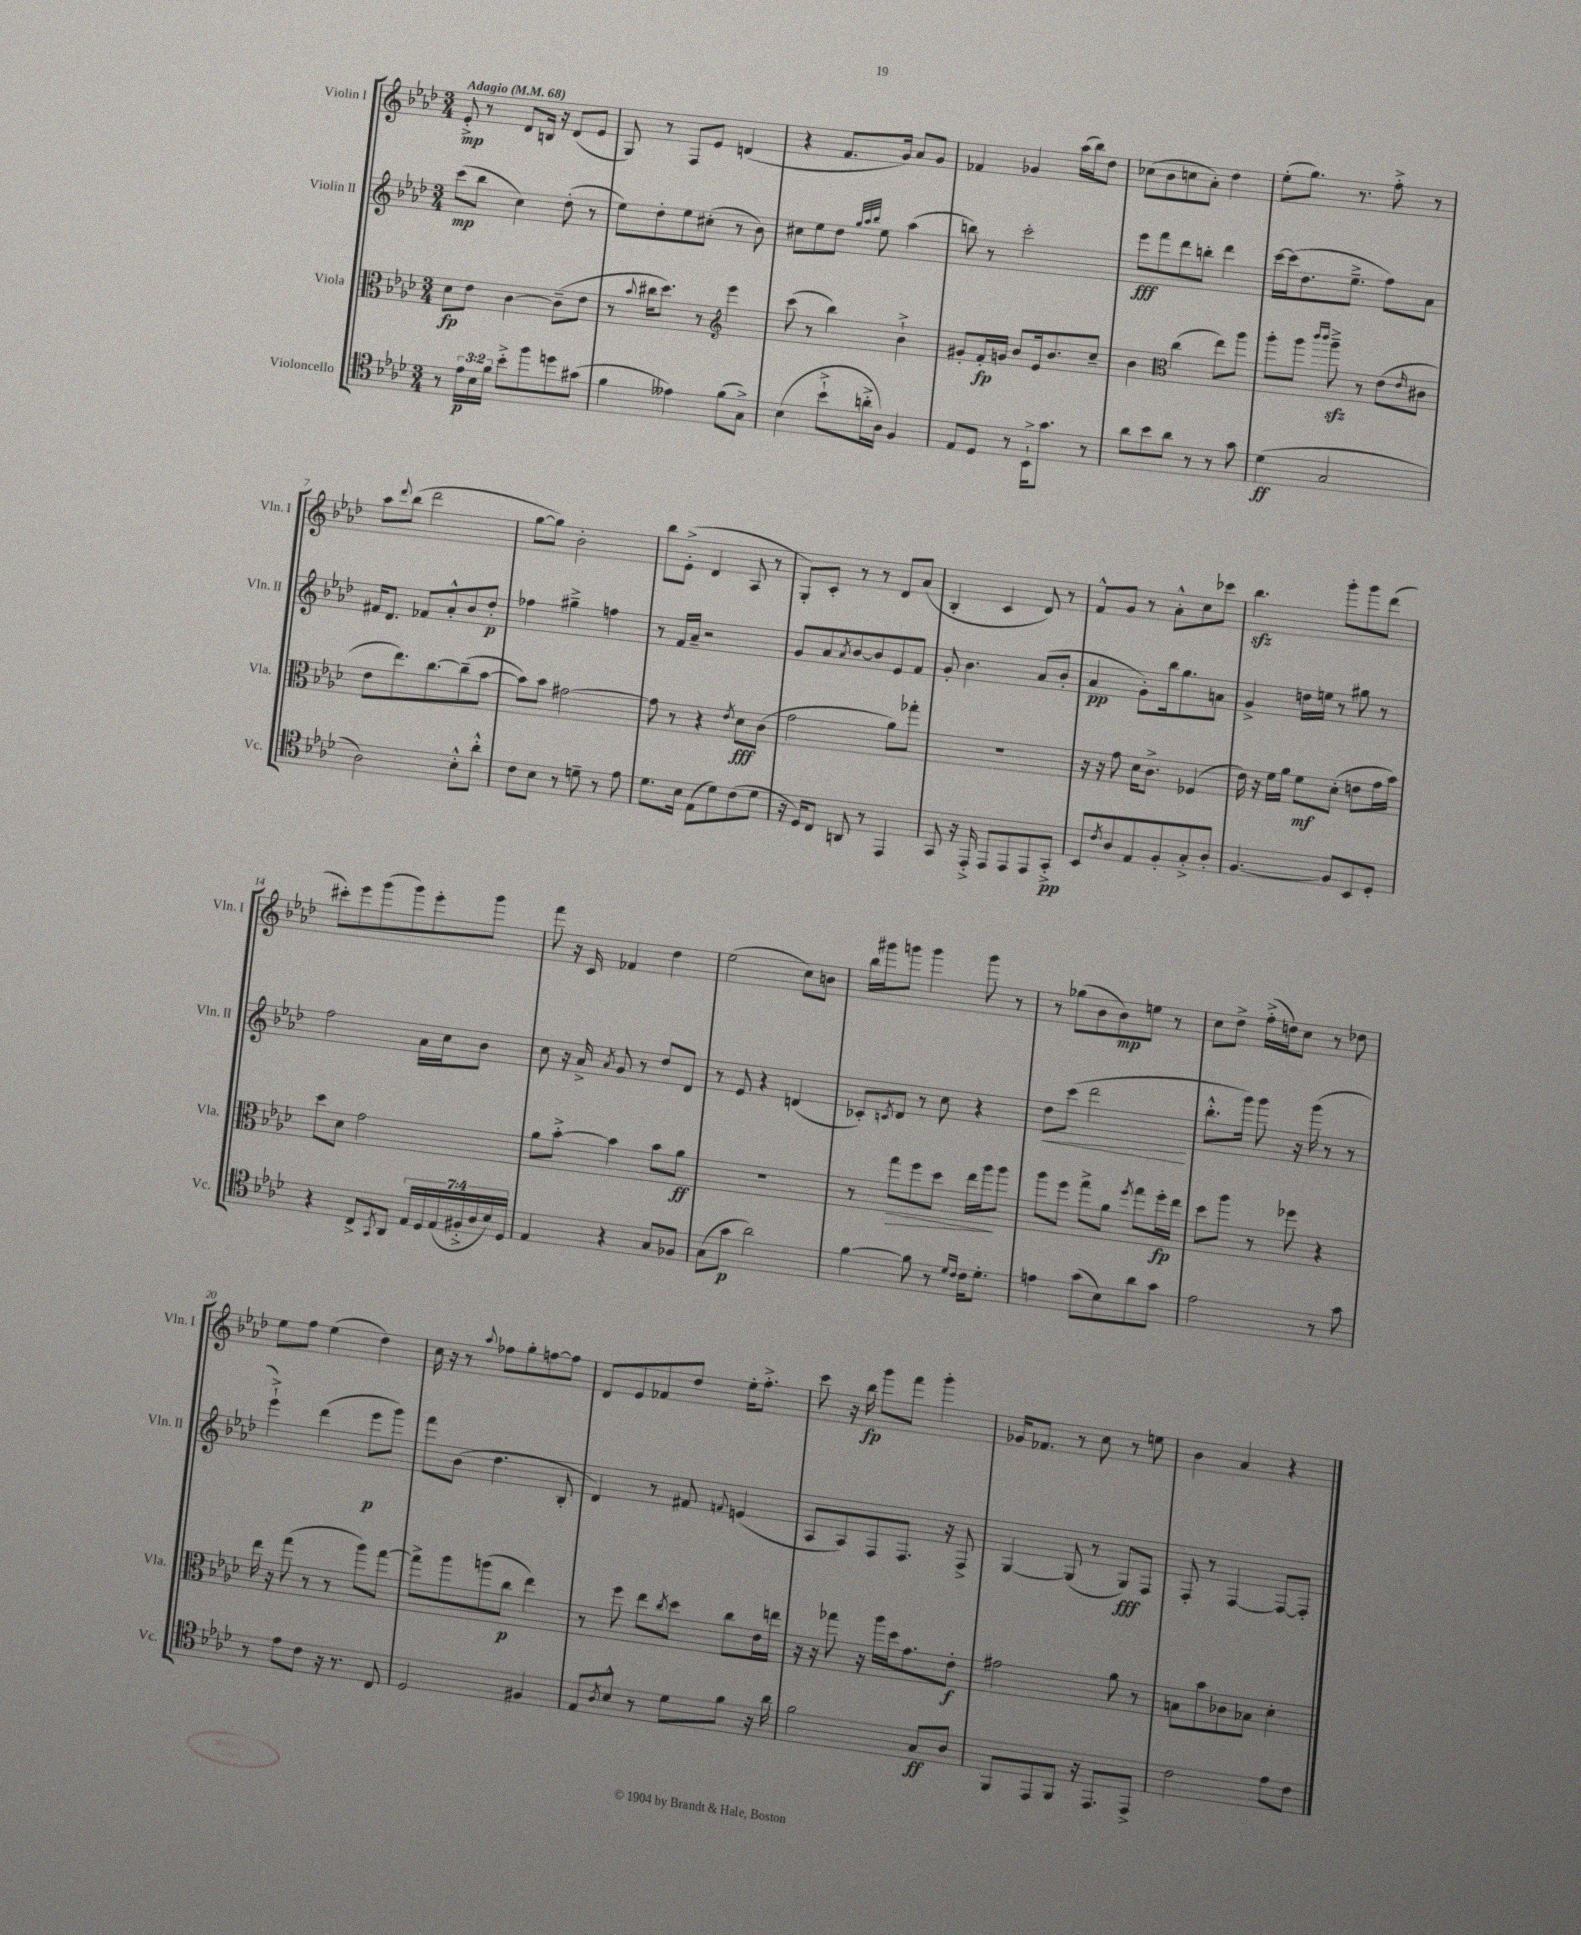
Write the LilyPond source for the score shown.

<<
\new StaffGroup <<
\new Staff = "s0" \with { instrumentName = "Violin I" shortInstrumentName = "Vln. I" } {
    \clef treble \key aes \major \numericTimeSignature \time 3/4 \tempo "Adagio" 4 = 68
    ees'8-.->\mp r8 des'8 b16 r16 des'8( ees'8 |
    g8) r8 f8 ees'8 d'4( |
    r4 f'8. g'16) aes'8 g'8 |
    fes'4 ges'4 aes''16( bes''16) des''8 |
    ces''8( bes'8 c''8 aes'8-.) des''4 |
    ees''8-.( g''8.) r8. f''8-.-> r8 |
    aes''8 \appoggiatura { des'''8 } bes''8( des'''2 |
    g''8~ g''8) bes'2-. |
    bes''8 ees'8-.->( des'4 aes8 r8 |
    g8-.) c'8-. r8 r8 des'8 aes'8( |
    bes4-. c'4 des'8) r8 |
    f'8-^ g'8 r8 aes'8-.-^ c''8 ces'''8 |
    bes''4.\sfz g'''8-. g'''8 des'''8( |
    cis'''8-.) ees'''8 g'''8( g'''8) ees'''8-. g'''8 |
    f'''8 r16 c'16 fes'4 des''4 |
    ees''2( c''8) b'8 |
    bes''16 gis'''16 g'''8 g'''4 g'''8 r8 |
    r8 ges''8( bes'8 bes'8\mp) e''8 r8 |
    c''8 des''8-> f''16-.->( d''16) c''8 r8 des''8 |
    ees''8 f''8 ees''4( des''4) |
    c''16 r16 r8 \appoggiatura { aes''8 } fes''8 g''8-. f''8~ f''8 |
    des'8 ees'8 fes'8 des''8 ees''16-. f''8.-.-> |
    c'''8 r16 bes''16\fp g'''8 f'''8 g'''4-. |
    ges'16 fes'8. r8 c''8 r8 e''8 |
    bes'4 aes'4 r4 \bar "|." |
}
\new Staff = "s1" \with { instrumentName = "Violin II" shortInstrumentName = "Vln. II" } {
    \clef treble \key aes \major \numericTimeSignature \time 3/4
    c'''8\mp( bes''8 c''4) des''8-.( r8 |
    ees''8) des''8-. ees''8 cis''8-.( r8 bes'8) |
    cis''8 ees''8 des''8 \grace { g''32 aes''32 bes''32 } ees''8 aes''4( |
    b''8) r8 c'''2-. |
    ees'''8\fff f'''8 des'''8 b''8-. des'''4 |
    c'''16~ c'''16( des''8. ees''8.---> f''8) aes'8 |
    fis'16 des'8. fes'8 aes'8-.-^ bes'8 des''8-.\p |
    fes''4 gis''4---> f''4 |
    r8 f'16 aes'16-- r2 |
    g'8 aes'8 \acciaccatura { aes'8 } bes'8~ bes'8 ees'8 f'8 |
    g'8-. bes'4. aes'8( bes'8-. |
    aes'4\pp g'8-.) bes''16 g''8. a'8 |
    g'4-> d''16 e''16 r8 gis''8 r8 |
    f''2 aes'16 c''16 bes'8 |
    c''8 r16 aes'16-> \acciaccatura { aes'8 } g'8 r8 des''8 des'8 |
    r8 ees'8 r4 d'4( |
    ces'8-.) \acciaccatura { c'8 } des'8 r8 c''8 r4 |
    des''8\< c'''8( des'''2\! |
    bes''8.-.-^ g'''16) g'''8 r16 g'''16( r8 r8 |
    ees'''4-!->) des'''4( ees'''8\p g'''8) |
    f'''8 bes'8( des''4. bes8-. |
    des'4) r8 fis'8 \appoggiatura { f'8 } e'4( |
    aes8 aes8) f8 f8. r16 f8-> |
    g4~ g8( r8 g8\fff) f8 |
    f8-. r8 f4~ f8~ f8-. \bar "|." |
}
\new Staff = "s2" \with { instrumentName = "Viola" shortInstrumentName = "Vla." } {
    \clef alto \key aes \major \numericTimeSignature \time 3/4
    des'8\fp ees'8 c'4~ c'8--( ees'8 |
    r8 \appoggiatura { bes'8 } cis''16 des''8.) r8 \clef treble ees'''4 |
    c'''8( r8 bes''4) bes'4-!-> |
    gis'8-. f'16-.\fp g'16 bes'8 ees'16 bes'8. c''8-- |
    bes'4 \clef alto c''4( ees''8) aes''8 |
    aes''8-. aes''8 \grace { c'''16 c'''16 } aes''8--->\sfz r8 ees'8( \grace { ees'16 } cis'8 |
    ees'8 ees''8.) c''8.~ c''8--( bes'8~ |
    bes'8) bes'8 gis'2~ |
    gis'8 r8 r4 \acciaccatura { ees'8 } des'8\fff c'8( |
    g'2 aes'8) ges''8-. |
    R2. |
    r16 r16 g'8 des'16 c'8.-> fes4( |
    ees'16) r16 f'16 aes'16 f'8\mf des'8-.( e'8 g'16 bes'16) |
    des''8 des'8 g'2 |
    aes'8 bes'8~-.-> bes'4 bes'8 aes'8\ff |
    R2. |
    r8 g''8\> f''8 des''8 ees''16 aes''16\! aes''8 |
    aes''8 f''8 g''8-> aes'8 \acciaccatura { f''8 } g''8 f''16-.\fp ees''16 |
    des''8 aes''8 r8 fes''8 r4 |
    ees''16 r16 g''8( r8 r8 aes''8) g''8~ |
    g''8-> aes''8 a''8( c''8\p ees''4) |
    r8 f''8 ees''8 \acciaccatura { c''8 } des''8 c''8 ees'16 e''16 |
    r16 r16 ges''8 r16 aes''16 des''16 g'8. ees'8-.\f |
    gis'2 aes'8 r8 |
    b8 bes'8 ces'8 bes8 des'4-. \bar "|." |
}
\new Staff = "s3" \with { instrumentName = "Violoncello" shortInstrumentName = "Vc." } {
    \clef tenor \key aes \major \numericTimeSignature \time 3/4 \override Staff.TupletNumber.text = #tuplet-number::calc-fraction-text
    r8 \tuplet 3/2 { ees'16\p bes16 f'16 } bes'8-.-> f''8 d''8 gis'8( |
    f'4 eeses'4) f'8( g8->) |
    bes4( bes'8-!-> a'16-.-> aes16) f4 |
    ees8 des8 r8 bes,16-!-> g'8. r8 |
    aes'8 bes'8 aes'8 r8 r8 g'8 |
    des'4\ff( g2 |
    aes2) bes8-.-^ aes'8-.-^ |
    c'8 bes8 r8 d'8-- r8 ees'8 |
    des'8. bes16 ees8( des'8) c'8( des'8 |
    r16 des16) c8 a,8 r8 ees,4 |
    g,8 r16 ees,16-.-> ees,8 ees,8 ees,8 g,8-.->\pp |
    bes,8 \acciaccatura { c'8 } aes8 ees8 f8-. g8-.-> aes8-. |
    f4.~ f8 bes,8 des8-. |
    r4 c8-> \acciaccatura { g,8 } aes,8 \tuplet 7/4 { ees16 des16 ees16( fis16-.-> aes16 bes16) des16 } |
    ees4 r4 g8 fes8 |
    g8( g'8\p aes'2) |
    f'4~ f'8 r8 \grace { des'16 c'16 } c'16 des'8.-. |
    e'4 g'8( bes8) aes'8 g'8 |
    ees'2 r8 g'8 |
    r8 ees'8 c'8 r16 r8. c8 |
    des2 fis4 |
    ees8 \acciaccatura { aes8 } bes8-^ r8 des'8 f'8 r16 aes'16 |
    f'2 g8\ff aes8 |
    f,8 ees,8 f,8 r16 ees,8. ees,8-> |
    c'2 ees'8 c'8 \bar "|." |
}
>>
>>
